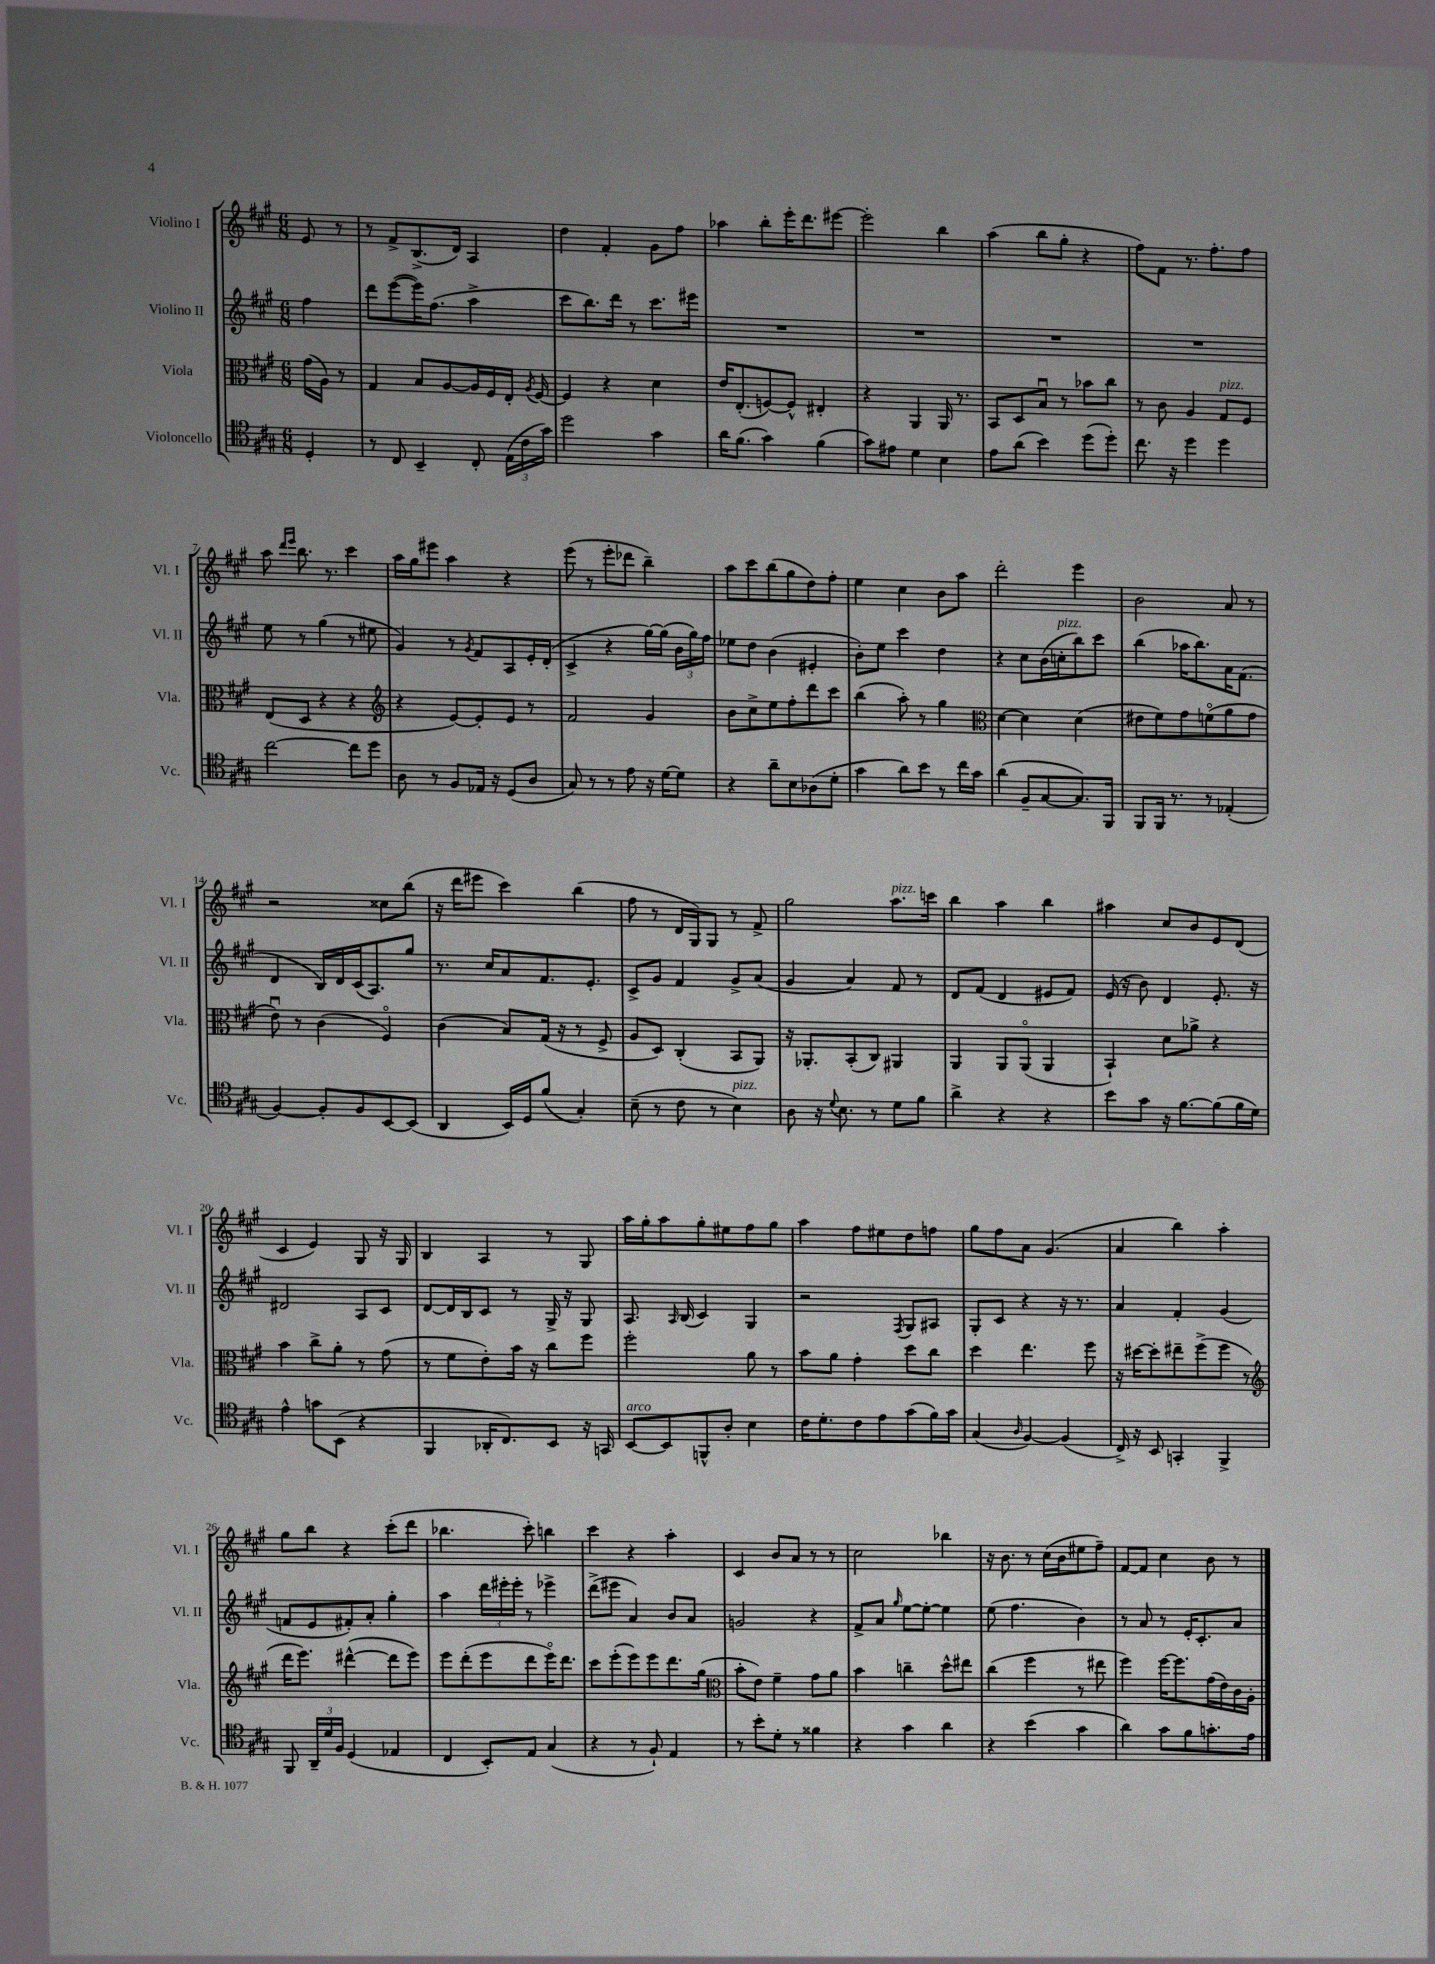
<<
\new StaffGroup <<
\new Staff = "s0" \with { instrumentName = "Violino I" shortInstrumentName = "Vl. I" } {
    \clef treble \key a \major \numericTimeSignature \time 6/8 \partial 4
    \autoBeamOff e'8 r8 |
    r8 fis'8[-> b8.->( d'16]) a4 |
    d''4 fis'4-. gis'8[ fis''8] |
    aes''4 b''8[-. e'''16-. d'''8. eis'''8]~ |
    eis'''2-. b''4 |
    a''4( b''8[ gis''8]-. r4 |
    fis''8[) fis'8] r8. fis''8.[-. fis''8] |
    a''8 \grace { d'''16[ e'''16] } b''8. r8. cis'''4 |
    a''16[ gis''16 eis'''8] a''4 r4 |
    e'''8( r8 e'''8[-. des'''8] b''4--) |
    a''8[ cis'''8 b''8( gis''8 d''8) fis''8]-. |
    e''4 cis''4 b'8[ a''8] |
    d'''2-. e'''4 |
    b'2 a'8 r8 |
    r2 cisis''8[ b''8]( |
    r16 d'''16[ eis'''8] cis'''4) b''4( |
    fis''8 r8 d'16[ gis16) gis8] r8 fis'8-> |
    gis''2 a''8.[^\markup { \italic "pizz." } c'''16] |
    b''4 a''4 b''4 |
    ais''4 cis''8[ b'8 e'8 d'8]( |
    cis'4 e'4) gis8 r16 gis16 |
    b4 a4 r8 gis8 |
    a''16[ gis''16-. a''8 gis''8-. eis''8 fis''8 gis''8] |
    a''4 fis''8[ eis''8 d''8 f''8] |
    gis''8[ fis''8 a'8] gis'4.( |
    a'4 b''4) a''4-. |
    gis''8[ b''8] r4 cis'''8[-.( d'''8] |
    bes''4. cis'''8-.) b''4 |
    cis'''4 r4 a''4-. |
    cis'4 b'8[ a'8] r8 r8 |
    cis''2 bes''4 |
    r16 b'8. r8 cis''16[( b'16 eis''8 fis''8]--) |
    fis'8[~ fis'8] cis''4 b'8 r8 \bar "|." |
}
\new Staff = "s1" \with { instrumentName = "Violino II" shortInstrumentName = "Vl. II" } {
    \clef treble \key a \major \numericTimeSignature \time 6/8 \partial 4
    \autoBeamOff fis''4 |
    d'''8[ e'''8~( e'''16) fis''8.]( a''4-> |
    cis'''8[ b''8.) d'''16] r8 cis'''8.[ eis'''16] |
    R2. |
    R2. |
    R2. |
    R2. |
    e''8 r8 gis''4( r8 eis''8 |
    gis'4) r8 \acciaccatura { gis'8 } fis'8[ a8 e'16-. d'16]-.( |
    cis'4-> r4 gis''16[~) gis''16]( \tuplet 3/2 { b'16[ gis''16) fis''16] } |
    ees''8[ d''8] b'4( eis'4-. |
    b'8[-.) e''8] cis'''4 d''4 |
    r4 cis''8[ b'16( c''16-.^\markup { \italic "pizz." } b''8) cis'''8] |
    b''4( aes''16[ b''8.) a'16 fis'8.]( |
    d'4 b16[) d'16 cis'16( a8.) gis''8] |
    r8. cis''16[ a'8 fis'8. e'8.]-. |
    cis'8[-> gis'8] fis'4 gis'8[-> a'8]( |
    gis'4 a'4) fis'8 r8 |
    d'8[ fis'8]( d'4 eis'8[ fis'8]) |
    e'16( r16 b'8) d'4 e'8.-. r16 |
    dis'2 a8[ cis'8] |
    d'8[~ d'16 b16 cis'8] r8 gis16-> r16 gis8 |
    a8. \grace { a16 } b16( cis'4) gis4 |
    r2 \acciaccatura { fis8 } gis8[ ais8] |
    gis8[-. cis'8] r4 r16 r8. |
    a'4 fis'4-. gis'4( |
    f'8[ e'8 fis'8-.) a'8]-. gis''4-. |
    a''4 \tuplet 3/2 { d'''16[ eis'''16-. eis'''16]-. } r8 ees'''4-> |
    d'''8[->( eis'''8] a'4) b'8[ a'8] |
    g'2 r4 |
    fis'8[-> a'8] \grace { gis''16 } e''8[~ e''8]~-. e''4 |
    e''8( fis''4. b'4) |
    r8 a'8 r8 e'16[-. cis'8.-. a'8] \bar "|." |
}
\new Staff = "s2" \with { instrumentName = "Viola" shortInstrumentName = "Vla." } {
    \clef alto \key a \major \numericTimeSignature \time 6/8 \partial 4
    \autoBeamOff gis'16[( a16]) r8 |
    gis4 b8[ a8~ a16 fis16 e16]-. \acciaccatura { a8 } fis16~ |
    fis4 r4 d'4 |
    e'16[ e8.-.( f8~) f8]-^ eis4-. |
    r4 a,4 a,16 r8. |
    b,8[ d8 b8]\downbow r8 bes'8[ cis''8] |
    r8 cis'8 a4 gis8[^\markup { \italic "pizz." } fis8] |
    e8[( d8] r4 r4 |
    \clef treble r4 e'8[~) e'8-. e'8] r8 |
    fis'2 gis'4 |
    b'8[ cis''8-> e''8 fis''8-. d'''8 cis'''8] |
    b''4( a''8-.) r8 gis''4 |
    \clef alto d'4~ d'4 d'4( |
    eis'8[ fis'8) gis'8 f'8\flageolet( a'8 gis'8] |
    e'8\downbow) r8 cis'4( fis4\flageolet) |
    cis'4( b8[) gis16]( r16 r8 fis8-> |
    a8[ d8]) cis4-.( b,8[ a,8]) |
    r16 aes,8.[-. b,8-.( cis8]) ais,4 |
    a,4 a,8[ a,8]\flageolet( a,4 |
    b,4-!) d'8[ aes'8]-> r4 |
    b'4 cis''8[-> a'8]-. r8 gis'8( |
    r8 fis'8[ e'8-.) b'16] r16 cis''8[ fis''8] |
    fis''2-. a'8 r8 |
    b'8[ a'8] gis'4-. d''8[ cis''8] |
    d''4 e''4. fis''8 |
    r16 dis''16[~ dis''8-. eis''8-- fis''8->( fis''8] r8 |
    \clef treble d'''16[ e'''8.]) dis'''4~-^( dis'''8[ e'''8]) |
    e'''8[ d'''8-.( e'''8 d'''8 e'''16\flageolet) d'''8.] |
    cis'''8[ e'''8-.( e'''8) e'''8 d'''8. gis''16]( |
    \clef alto b'8[-. e'8]) fis'4-- gis'8[ a'8] |
    b'4 c''4-- d''8[-^ eis''8] |
    cis''4( fis''4 r8 eis''8 |
    fis''4) fis''16[~ fis''8. gis'16( e'16) cis'16 a16]-. \bar "|." |
}
\new Staff = "s3" \with { instrumentName = "Violoncello" shortInstrumentName = "Vc." } {
    \clef tenor \key a \major \numericTimeSignature \time 6/8 \partial 4
    \autoBeamOff d4-. |
    r8 cis8 b,4-- cis8-. \tuplet 3/2 { e16[( cis'16 gis'16]) } |
    d''2 gis'4 |
    a'16[ fis'8.]( gis'4) fis'4( |
    gis'8[) eis'8] d'4 b4 |
    e'8[ a'8]( b'4) d''8[( d''8]-.) |
    cis''8. r16 d''4 d''4 |
    cis''2~ cis''8[ d''8] |
    a8 r8 fis8[ ees16] r16 d8[( a8] |
    gis8) r8 r8 e'8 r16 d'16[~ d'8] |
    r4 a'8[-- b8 aes8( d'8]-. |
    gis'4 a'8[) b'8] r8 cis''16[ gis'16] |
    a'4( fis8[-- gis8~ gis8.) fis,16] |
    fis,8[ fis,16] r8. r8 ees4-.( |
    fis4~) fis8[-. fis8 b,8~ b,8]( |
    a,4 b,16[) d16 fis'8]( gis4-.) |
    b8--( r8 cis'8 r8 b4^\markup { \italic "pizz." }) |
    a8 r16 \appoggiatura { d'8 } b8. r8 d'8[ fis'8] |
    a'4-> r4 r4 |
    b'8[ gis'8] r16 fis'8.[~ fis'8( fis'16 d'16]) |
    e'4-^ g'8[ b,8]( r4 |
    fis,4 aes,16[-. cis8.) b,8] r16 g,16 |
    b,8[~^\markup { \italic "arco" } b,8 f,8-^ a8]-. b4 |
    cis'16[ d'8.-. cis'8 e'8 gis'8( fis'16) gis'16] |
    gis4( \grace { a16 } fis4~) fis4( |
    cis16->) r16 b,8 g,4-. fis,4-> |
    fis,8 \tuplet 3/2 { a,16[-- d'16 fis16] } d4( ees4 |
    cis4 b,8[-.) e8] gis4( |
    r4 r8 fis8-!) e4 |
    r8 b'8[-. d'8]-. r8 fisis'4 |
    r4 gis'4 a'4 |
    r4 b'4( gis'4 |
    a'4) gis'8[ fis'8 g'8.-. e'16] \bar "|." |
}
>>
>>
